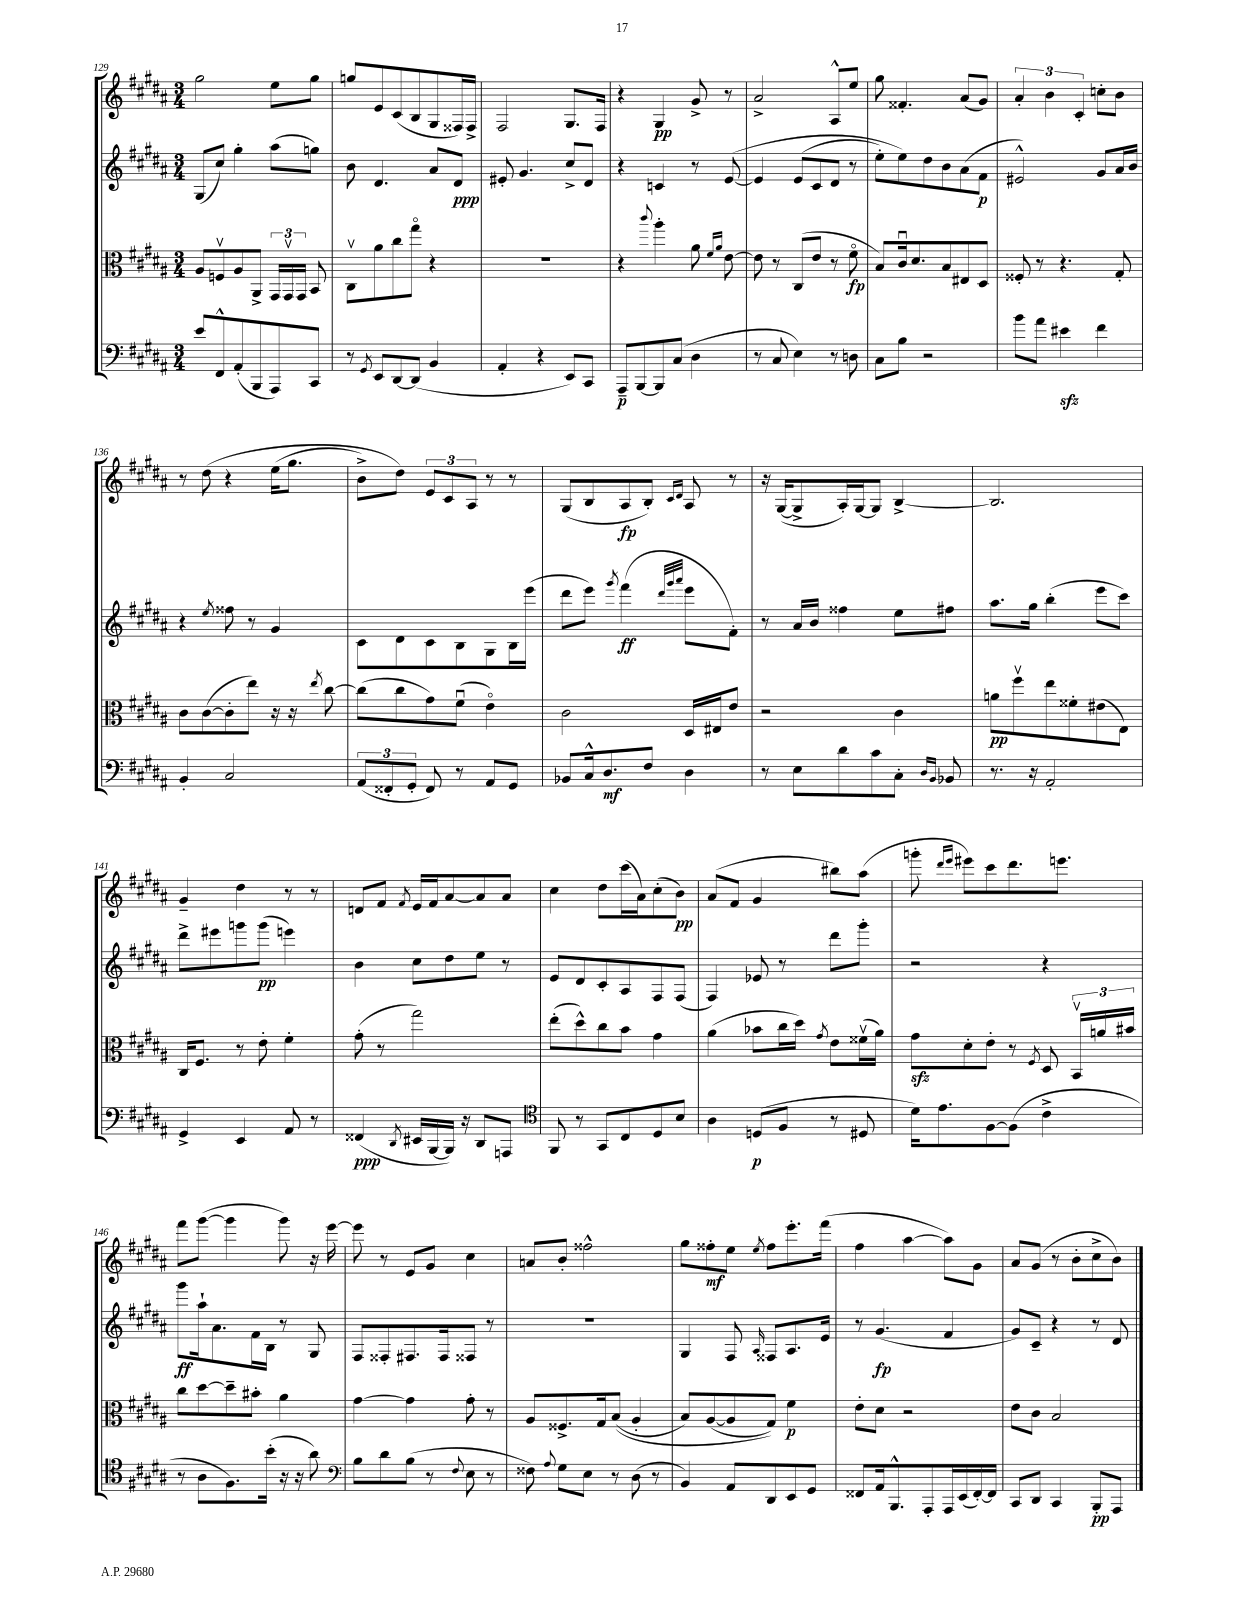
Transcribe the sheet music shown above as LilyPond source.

<<
\new StaffGroup <<
\new Staff = "s0" {
    \clef treble \key b \major \numericTimeSignature \time 3/4
    \autoBeamOff gis''2 e''8[ gis''8] |
    g''8[ e'8 cis'8( b8 gis8 fisis16) fisis16]-> |
    fis2 gis8.[ fis16] |
    r4 gis4\pp gis'8-> r8 |
    ais'2-> ais8[-^ e''8] |
    gis''8 fisis'4.-. ais'8[( gis'8]) |
    \tuplet 3/2 { ais'4-. b'4 cis'4-. } c''8[-. b'8] |
    r8 dis''8\( r4 e''16[( gis''8.] |
    b'8[->) dis''8]\) \tuplet 3/2 { e'8[ cis'8 ais8] } r8 r8 |
    gis8[( b8 ais8\fp b8]-.) \grace { cis'16[ dis'16] } ais8 r8 |
    r16 gis16[~( gis8-> ais16-.) gis16~ gis8] b4~-> |
    b2. |
    gis'4-- dis''4 r8 r8 |
    d'8[ fis'8] \acciaccatura { fis'8 } e'16[ fis'16 ais'8~ ais'8 ais'8] |
    cis''4 dis''8[ cis'''16( ais'16) cis''8-.( b'8]\pp) |
    ais'8[( fis'8] gis'4 bis''8[) ais''8]( |
    g'''8-. \grace { dis'''16[ e'''16] } eis'''8[) cis'''8 dis'''8. e'''8.] |
    fis'''8[ gis'''8]~( gis'''4 gis'''8) r16 e'''16~ |
    e'''8 r8 e'8[ gis'8] cis''4 |
    a'8[ b'8]-. fisis''2-^ |
    gis''8[ fisis''8-.\mf e''8] \acciaccatura { e''8 } fisis''8[ e'''8.-. fis'''16]( |
    fis''4 ais''4~ ais''8[) gis'8] |
    ais'8[ gis'8]( r8 b'8[-. cis''8-> b'8]) \bar "|." |
}
\new Staff = "s1" {
    \clef treble \key b \major \numericTimeSignature \time 3/4
    \autoBeamOff gis8[( cis''8]) gis''4-. ais''8[( g''8]) |
    b'8 dis'4. ais'8[ dis'8]\ppp |
    eis'8-. gis'4. cis''8[-> dis'8] |
    r4 c'4 r8 e'8~\( |
    e'4 e'8[( cis'8 dis'8] r8 |
    e''8[-.) e''8\) dis''8 b'8 ais'8( fis'8]\p |
    eis'2-^) gis'8[ ais'16 b'16] |
    r4 \acciaccatura { e''8 } fisis''8 r8 gis'4 |
    cis'8[ dis'8 cis'8 b8 gis8 b16 e'''16]( |
    dis'''8[ e'''8]) \acciaccatura { gis'''8 } fis'''4\ff( \grace { dis'''32[ gis'''32 ais'''32] } e'''8[ fis'8]-.) |
    r8 ais'16[ b'16] fisis''4 e''8[ fis''8] |
    ais''8.[ gis''16] b''4-.( e'''8[ cis'''8]) |
    dis'''8[-> eis'''8 g'''8 g'''8]\pp( e'''4) |
    b'4 cis''8[ dis''8 e''8] r8 |
    e'8[ dis'8 cis'8-. ais8 fis8 fis8]( |
    fis4) ees'8 r8 dis'''8[ gis'''8]-. |
    r2 r4 |
    gis'''8[\ff ais''16-! ais'8. fis'16 b16] r8 gis8 |
    fis8[ fisis8-. fis8. fis16 fisis8] r8 |
    R2. |
    gis4 fis8 \grace { ais16 } fisis8[ ais8. e'16] |
    r8 gis'4.\fp( fis'4 |
    gis'8[) cis'8]-- r4 r8 dis'8 \bar "|." |
}
\new Staff = "s2" {
    \clef alto \key b \major \numericTimeSignature \time 3/4
    \autoBeamOff ais8[ f8\upbow ais8 ais,8]-> \tuplet 3/2 { gis,16[ gis,16\upbow gis,16] } b,8 |
    cis8[\upbow ais'8 cis''8 gis''8]\flageolet r4 |
    R2. |
    r4 \appoggiatura { cis'''8 } ais''4-. ais'8 \grace { fis'16[ ais'16] } e'8~ |
    e'8 r8 cis8[( e'8] r8 fis'8\flageolet\fp |
    b8[) cis'16\downbow dis'8. b8 eis8 dis8] |
    fisis8-. r8 r4. gis8-. |
    cis'8[ cis'8~( cis'8-. e''8]) r16 r16 \acciaccatura { e''8 } cis''8~ |
    cis''8[( cis''8 gis'8) fis'8]\downbow( e'4\flageolet) |
    cis'2 dis16[ eis16 e'8] |
    r2 cis'4 |
    a'8[\pp fis''8\upbow e''8 fisis'8-. eis'8( e8]) |
    cis16[ fis8.] r8 e'8-. fis'4-. |
    gis'8-.( r8 gis''2) |
    e''8[-.( dis''8-^) cis''8 b'8] gis'4 |
    ais'4( bes'8[ cis''16 dis''16]) \acciaccatura { gis'8 } e'8[ fisis'16\upbow( ais'16]) |
    gis'8[\sfz dis'8-. e'8]-. r8 \acciaccatura { fis8 } dis8 \tuplet 3/2 { b,16[\upbow a'16 bis'16] } |
    cis''8[ dis''8~ dis''8-- bis'8]-. ais'4 |
    gis'4~ gis'4 gis'8-. r8 |
    ais8[ fisis8.-> gis16 b8](\( ais4-. |
    b8[) ais8~( ais8 gis8])\) fis'4\p |
    e'8[-. dis'8] r2 |
    e'8[ cis'8] b2 \bar "|." |
}
\new Staff = "s3" {
    \clef bass \key b \major \numericTimeSignature \time 3/4
    \autoBeamOff e'8[ fis,8-^ ais,8-.( b,,8 ais,,8) cis,8] |
    r8 \acciaccatura { gis,8 } e,8[ dis,8~ dis,8]( b,4 |
    ais,4-. r4 e,8[) cis,8] |
    ais,,8[--\p b,,8~ b,,8 cis8]( dis4 |
    r8 cis8 e4) r8 d8 |
    cis8[ b8] r2 |
    b'8[ ais'8] eis'4\sfz fis'4 |
    b,4-. cis2 |
    \tuplet 3/2 { ais,8[( fisis,8-. gis,8]-. } fisis,8) r8 ais,8[ gis,8] |
    bes,8[ cis16-^ dis8.\mf fis8] dis4 |
    r8 e8[ dis'8 cis'8 cis8]-. \grace { dis16[ b,16] } bes,8 |
    r8. r16 ais,2-. |
    gis,4-> e,4 ais,8 r8 |
    fisis,4\ppp( \acciaccatura { dis,8 } eis,16[ b,,16~ b,,16]) r16 dis,8[ a,,8] |
    \clef tenor fis,8 r8 gis,8[ cis8 dis8 b8] |
    ais4 d8[\p( fis8] r8 dis8 |
    dis'16[) e'8. fis8~ fis8]( cis'4-> |
    r8 ais8[ fis8.) b'16]-.( r16 r16 ais'8) |
    \clef bass b8[ dis'8 b8]( r8 \appoggiatura { fis8 } e8 r8 |
    fisis8) \appoggiatura { ais8 } gis8[ e8] r8 dis8( r8 |
    b,4) ais,8[ dis,8 e,8 gis,8] |
    fisis,8[ ais,16 b,,8.-^ ais,,8-. ais,,16 e,16( fisis,16~-.) fisis,16] |
    cis,8[ dis,8] cis,4 b,,8[-.\pp ais,,8] \bar "|." |
}
>>
>>
\layout { \context { \Score currentBarNumber = #129 } }
